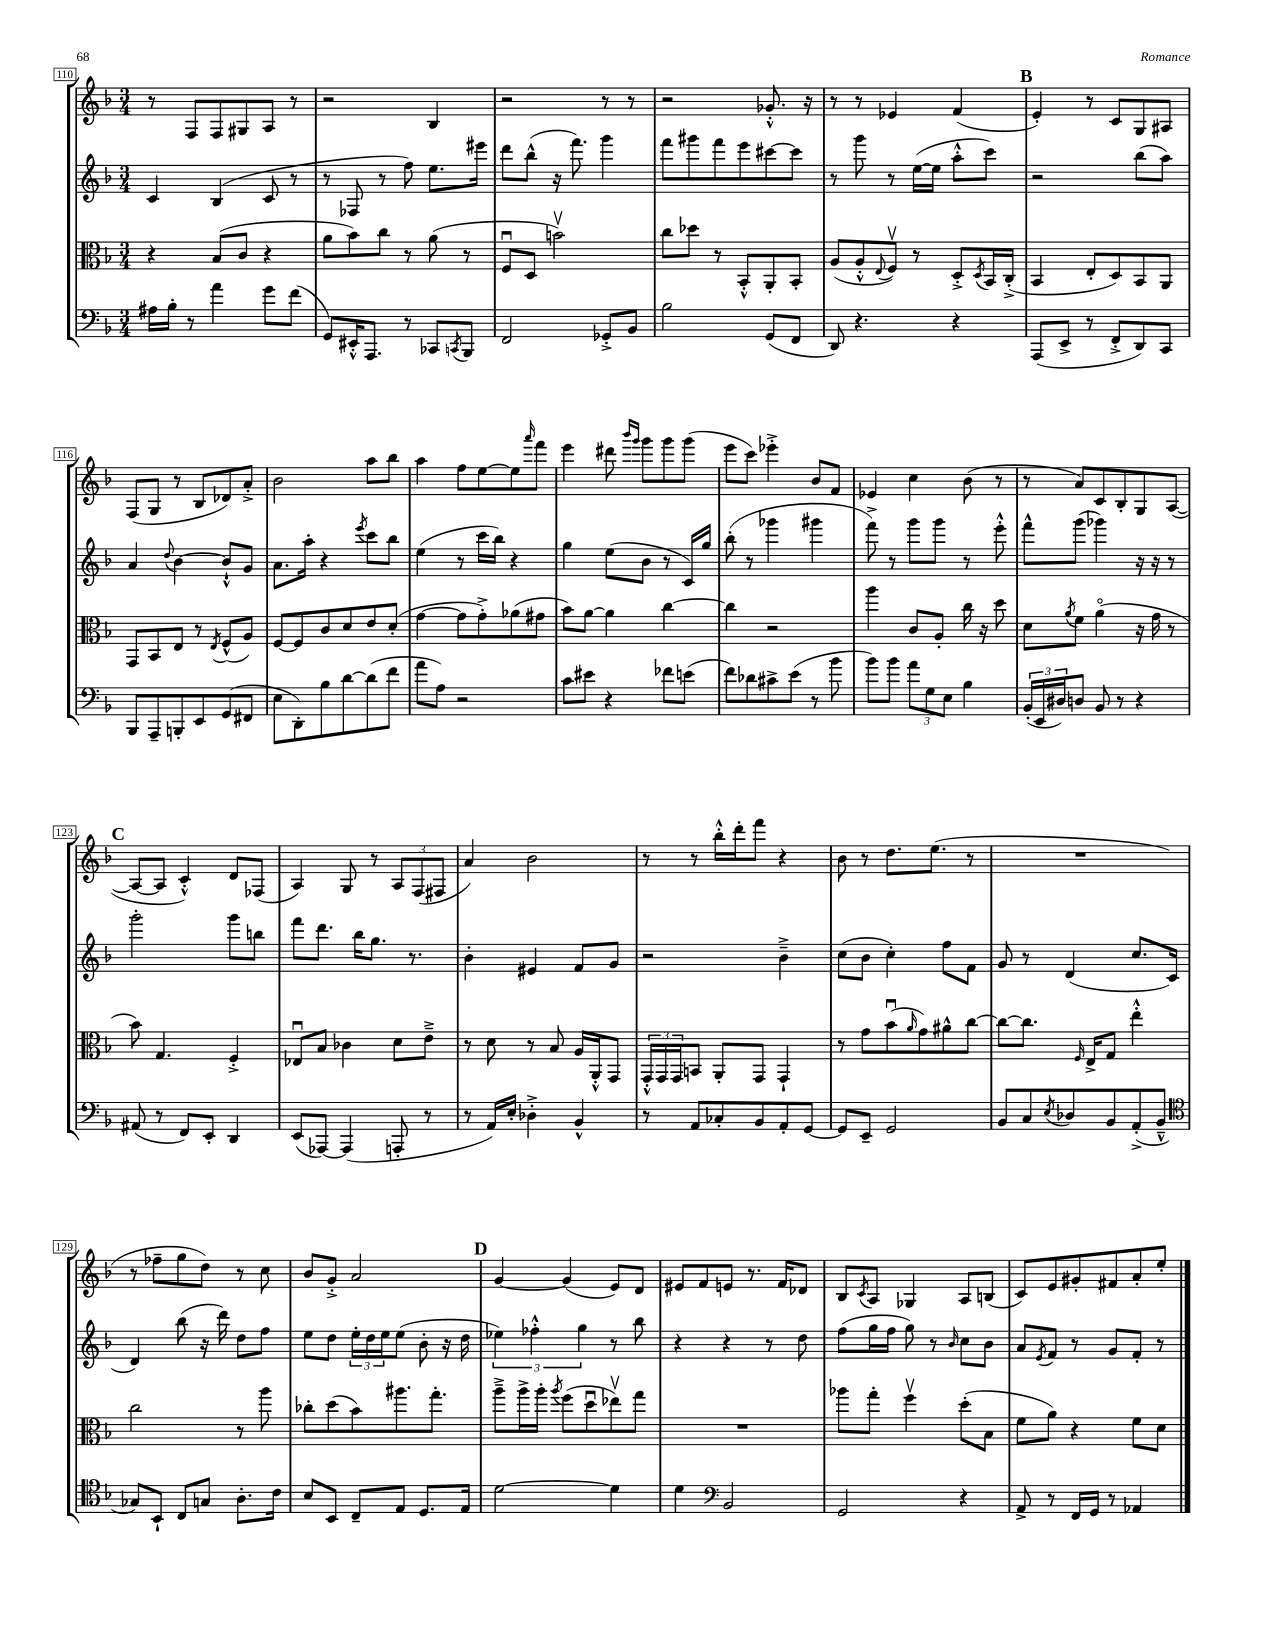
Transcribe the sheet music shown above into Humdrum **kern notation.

**kern	**kern	**kern	**kern
*staff4	*staff3	*staff2	*staff1
*clefF4	*clefC3	*clefG2	*clefG2
*k[b-]	*k[b-]	*k[b-]	*k[b-]
*M3/4	*M3/4	*M3/4	*M3/4
16A#	4r	4c	8r
16B-'	.	.	.
8r	.	.	8F
4a	(8B-	(4B-	8F
.	8c	.	8G#
8g	4r	8c	8A
(8f	.	8r	8r
=	=	=	=
8GG)	8a	8r	2r
16EE#'^^	8b-)	8F-	.
8.AAA	.	.	.
.	8cc	8r	.
8r	8r	8ff)	.
8CC-	(8a	8.ee	4B-
8qCC	.	.	.
8BBB-	8r	.	.
.	.	16eee#	.
=	=	=	=
2FF	8Fu	8ddd	2r
.	8D	(8bb-^^	.
.	2bv)	16r	.
.	.	8.fff)	.
8GG-'^	.	4ggg	8r
8BB-	.	.	8r
=	=	=	=
2B-	8cc	8fff	2r
.	8dd-	8ggg#	.
.	8r	8fff	.
.	8BB-'^^	8eee	.
(8GG	8AA'	[8ccc#	8.g-'^^
8FF	8BB-'	8ccc#]	.
.	.	.	16r
=	=	=	=
8DD)	(8A	8r	8r
4.r	8A'^^	8ggg	8r
.	8qqE	.	.
.	8Fv)	8r	4e-
.	8r	([16ee	.
.	.	16ee]	.
4r	8D'^	8aa'^^	(4f
.	8qD	.	.
.	16BB-	8ccc)	.
.	(16C'^	.	.
=	=	=	=
(8AAA	4BB-	2r	4e')
8EE^	.	.	.
8r	8E'	.	8r
8FF'^	8D)	.	8c
8DD)	8BB-	(8bb-	8G
8CC	8AA	8aa)	8A#
=	=	=	=
8BBB-	8GG	4a	(8F
8AAA~	8BB-	.	8G
.	.	8qqdd	.
8BBB'	8E	[4b-	8r
8EE	8r	.	8B-
.	8qE	.	.
(8GG	(8F^^	8b-`^^]	8d-)
8FF#	8A)	8g	8a'^
=	=	=	=
8E	[8F	8.a	2b-
8DD')	8F]	.	.
.	.	16aa'	.
8B-	8c	4r	.
[8d	8d	.	.
.	.	8qeee	.
(8d]	8e	8ccc	8aa
8f	(8d'	8bb-	8bb-
=	=	=	=
8a	[4g	(4ee	4aa
8A)	.	.	.
2r	8g]	8r	8ff
.	8g'^)	16ccc	[8ee
.	.	16bb-)	.
.	(8a-	4r	8ee]
.	.	.	16qqaaa
.	8g#	.	8fff
=	=	=	=
8c	8b-)	4gg	4eee
8e#	[8a	.	.
4r	4a]	(8ee	8ddd#
.	.	.	16qqbbb-
.	.	.	16qqggg
.	.	8b-	8ggg
8f-	[4cc	8r	8ggg
(8e	.	16c)	(8ggg
.	.	16gg	.
=	=	=	=
8f)	4cc]	(8bb-'	8eee
8d-	.	8r	8ccc)
8c#^	2r	4ggg-	4eee-'^
(8e	.	.	.
8r	.	4ggg#	8b-
8b-	.	.	8f
=	=	=	=
8b-)	4aa	8fff^)	4e-
8b-	.	8r	.
12a	8c	8ggg	4cc
12G	.	.	.
.	8A'	8ggg	.
12E	.	.	.
4B-	16cc	8r	(8b-
.	16r	.	.
.	8dd	8eee'^^	8r
=	=	=	=
(24BB-'	8d	8fff^^	8r
24EE	.	.	.
24D#)	.	.	.
.	8qa	.	.
8D	8f	(8ggg	8a)
8BB-	(4ao	4ggg-)	8c
8r	.	.	8B-'
4r	16r	16r	8G
.	16g	16r	.
.	8r	8r	([8A
=	=	=	=
(8AA#	8b-)	2ggg'	8A_
8r	4.G	.	8A]
8FF)	.	.	4c'^^)
8EE'	.	.	.
4DD	4F'^	8ggg	8d
.	.	8bb	(8F-
=	=	=	=
(8EE	8E-u	8fff	4A)
[8AAA-)	8B-	8.ddd	.
(4AAA-]	4c-	.	8G
.	.	16bb-	.
.	.	8.gg	8r
8AAA'	8d	.	12A
.	.	8.r	.
.	.	.	(12F
8r	8e~^	.	.
.	.	.	12F#
=	=	=	=
8r	8r	4b-'	4a)
16AA)	8d	.	.
16E'	.	.	.
4D-'^	8r	4e#	2b-
.	8B-	.	.
4BB-^^	16A	8f	.
.	16AA'^^	.	.
.	8GG	8g	.
=	=	=	=
8r	24GG'^^	2r	8r
.	24GG	.	.
.	24GG	.	.
8AA	8BB	.	8r
8C-'	8AA'	.	16bb-'^^
.	.	.	16ddd'
8BB-	8GG	.	8fff
8AA'	4GG`	4b-~^	4r
[8GG	.	.	.
=	=	=	=
8GG]	8r	(8cc	8b-
8EE~	8g	8b-	8r
2GG	(8b-u	4cc')	8.dd
.	16qqa	.	.
.	8g)	.	.
.	.	.	(8.ee
.	8a#^^	8ff	.
.	[8cc	8f	8r
=	=	=	=
8BB-	8cc_	8g	2.r
8C	8.cc]	8r	.
8qE	.	.	.
8D-	.	(4d	.
.	16qqF	.	.
.	16E^	.	.
8BB-	8G	.	.
(8AA'^	4ee'^^	8.cc	.
8BB-~^^	.	.	.
.	.	16c	.
=	=	=	=
*clefC4	*	*	*
8G-)	2cc	4d)	8r
8BB-`	.	.	8ff-~
8C	.	(8bb-	8gg
8G	.	16r	8dd)
.	.	16ddd)	.
8.A'	8r	8dd	8r
.	8aa	8ff	8cc
16c	.	.	.
=	=	=	=
8B-	8cc-'	8ee	8b-
8BB-	(8dd	8dd	8g'^
8C~	8b-)	24ee'	2a
.	.	24dd	.
.	.	24ee	.
8E	8.aa#	(8ee	.
8.D	.	8b-'	.
.	8.gg'	.	.
.	.	16r	.
16E	.	16dd	.
=	=	=	=
[2d	8aa~^	6ee-)	[4g
.	16aa^	.	.
.	.	6ff-'^^	.
.	16aa'	.	.
.	8qaa	.	.
.	(8ff	.	(4g]
.	.	6gg	.
.	8ddu	.	.
4d]	8ee-v)	8r	8e)
.	8gg	8bb-	8d
=	=	=	=
4d	2.r	4r	8e#
.	.	.	8f
*clefF4	*	*	*
2BB-	.	4r	8e
.	.	.	8.r
.	.	8r	.
.	.	.	16f
.	.	8dd	8d-
=	=	=	=
2GG	8aa-	(8ff	8B-
.	.	.	8qc
.	8gg'	16gg	8A
.	.	16ff	.
.	4ffv	8gg)	4G-
.	.	8r	.
.	.	16qqb-	.
4r	(8dd'	8cc	8A
.	8B-	8b-	(8B
=	=	=	=
8AA^	8f	8a	8c)
.	.	8qe	.
8r	8a)	8f	8e
16FF	4r	8r	8g#'
16GG	.	.	.
8r	.	8g	8f#
4AA-	8f	8f'	8a'
.	8d	8r	8ee'
==	==	==	==
*-	*-	*-	*-
